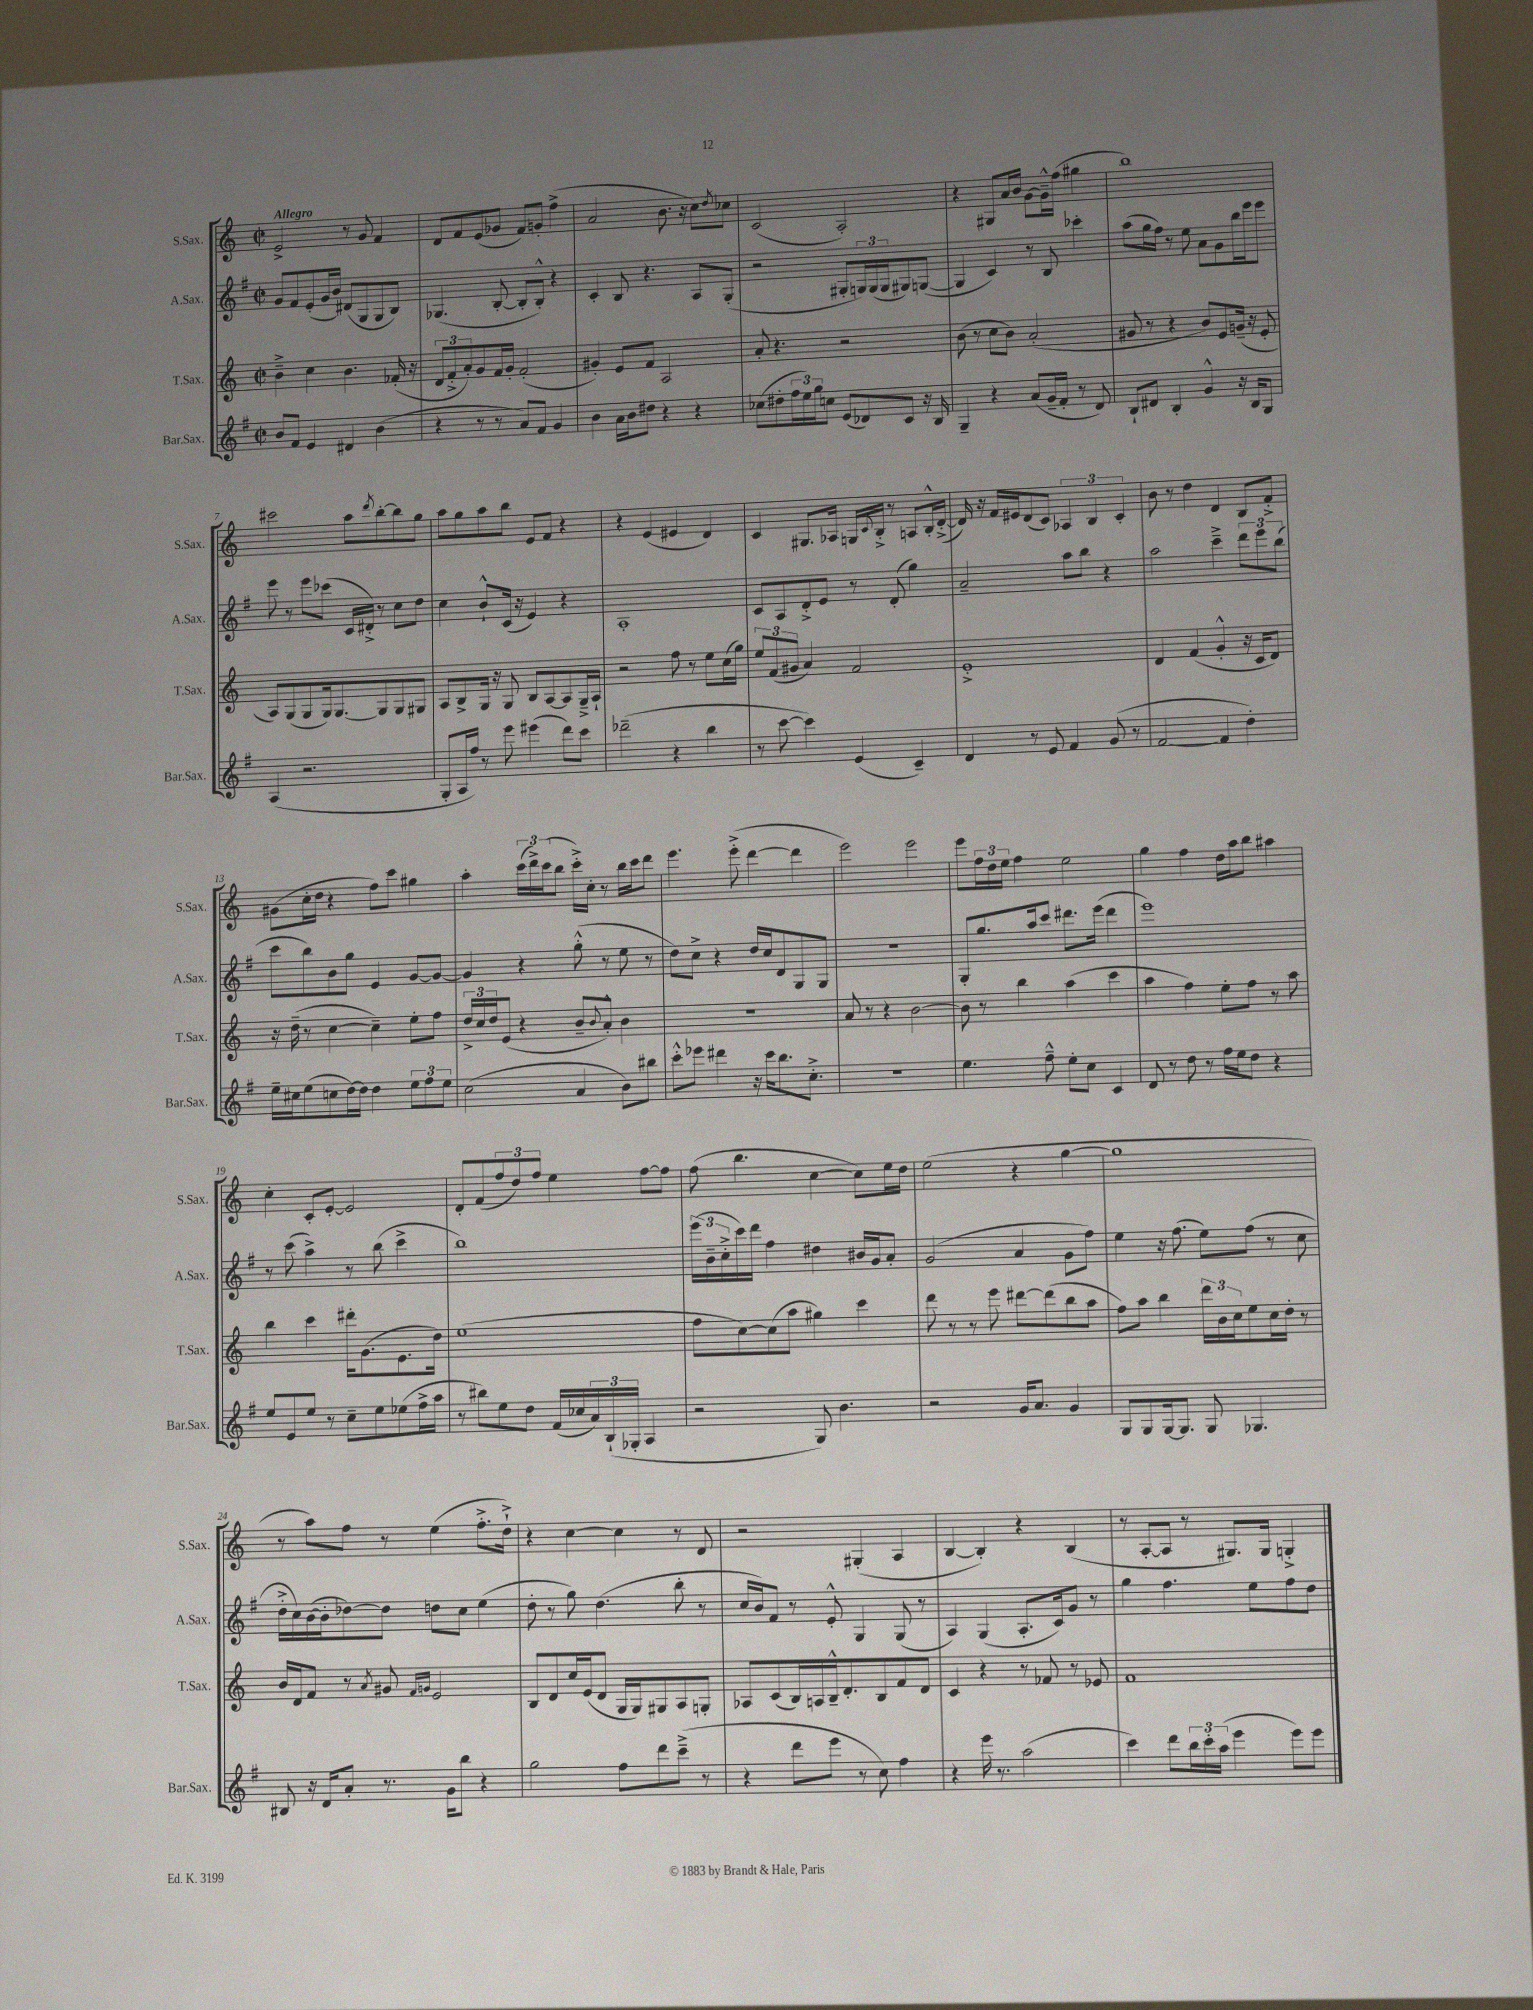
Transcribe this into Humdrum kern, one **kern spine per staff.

**kern	**kern	**kern	**kern
*staff4	*staff3	*staff2	*staff1
*clefG2	*clefG2	*clefG2	*clefG2
*k[f#]	*k[]	*k[f#]	*k[]
*M2/2	*M2/2	*M2/2	*M2/2
*met(c|)	*met(c|)	*met(c|)	*met(c|)
8b	4b~^	8g	2e^
8f#	.	8f#	.
4e	4cc	(8e'	.
.	.	16g	.
.	.	16b)	.
4d#	4.b	(8d#	8r
.	.	8G	8g
(4b	.	8G	4f
.	(16f-'	8B)	.
.	16r	.	.
=	=	=	=
4r	12d	(4.G-	8d
.	12f'^	.	.
.	.	.	8f
.	12a')	.	.
8r	8g	.	(8e
8r	16f	[8B'	8g-
.	16g'	.	.
8a)	(2f'	8B']	8f)
8f#	.	8B'^^)	8g'
4g	.	4r	(4ff^
=	=	=	=
4b	4g#')	4c'	2a
16a	8e	8B	.
16b	.	.	.
8dd#	8f	4.r	.
4r	2A	.	8.b
.	.	.	16r
4r	.	8A	8cc)
.	.	.	8qdd
.	.	(8G'	8cc-
=	=	=	=
(8cc-	8a'	2r	(2c
8dd#'	4.r	.	.
24ff#	.	.	.
24ee)	.	.	.
24gg	.	.	.
8cc	.	.	.
(8e	2r	8G#'	2A')
8d-)	.	24G)	.
.	.	(24G	.
.	.	24G	.
8c	.	8G#)	.
16r	.	([8G	.
16B	.	.	.
=	=	=	=
4G~	(8b	4G]	4r
.	8r	.	.
4r	8cc	4c)	8G#
.	8b)	.	16a
.	.	.	16b
(8a	(2a'	8r	[8g
16g~	.	8B	16g~^^]
16f#'	.	.	(16ff
8r	.	4ccc-'	4gg#
8d)	.	.	.
=	=	=	=
8B`	8g#	(8aa	1bb)
8d#	8r	16gg	.
.	.	16ff#)	.
4B'	4r	8r	.
.	.	8ee	.
4g^^	8b)	8a	.
.	8e	8g	.
16r	(16g~	16bb	.
16B	16r	16eee	.
8G	8e'	8eee	.
=	=	=	=
(4A	8A)	8eee	2ccc#
.	(8G	8r	.
2.r	8G	8eee	.
.	16G)	(8ccc-	.
.	[8.G	.	.
.	.	16c	8aa
.	.	16d#'^)	.
.	.	.	8qddd
.	8G]	8r	[8bb'
.	8G	8cc	8bb]
.	8G#	8dd	8gg
=	=	=	=
8G'	8A	4cc	8aa
16A	8B^	.	8gg
16ff#)	.	.	.
8r	16G	8b`^^	8aa
.	16r	.	.
8eee	8G	(16c	8bb
.	.	16r	.
(4eee#	8B	4e)	8e
.	[8A	.	8f
8ddd)	8A]	4r	4r
8ccc	16G~^	.	.
.	16A`	.	.
=	=	=	=
(2ddd-~	2r	1A'	4r
.	.	.	(4e
4r	8ff	.	4e#
.	8r	.	.
4bb	8ee	.	4d)
.	(16cc	.	.
.	16gg)	.	.
=	=	=	=
8r	12ee	8c	4c
.	(12f	.	.
[8ccc	.	8A	.
.	12g#	.	.
4ccc])	4a)	8d'^	8.G#
.	.	8e	.
.	.	.	16A-
(4e	2f	8r	16G
.	.	.	8qqc
.	.	.	16B'^
.	.	(8d'	8r
4c~)	.	4gg)	8A
.	.	.	16B'^^
.	.	.	([16d'^
=	=	=	=
4d	1e'^	2a~	16d])
.	.	.	16r
.	.	.	16f
.	.	.	16e#
8r	.	.	(8d
8e	.	.	8c)
4f#	.	8aa	6A-
.	.	8bb	.
.	.	.	6B
(8g	.	4r	.
.	.	.	6c'
8r	.	.	.
=	=	=	=
[2f#	4d	2aa	8b
.	.	.	8r
.	(4f	.	4dd
4f#]	4g'^^	4ccc~^	4d
4dd')	16r	12ddd	8B
.	16c	.	.
.	.	12eee	.
.	8d)	.	8f'^
.	.	(12bb	.
=	=	=	=
16ee~	16r	8ccc	(8g#
16cc#	(16dd~	.	.
(8ee	8r	8bb)	16cc'
.	.	.	16dd
8cc	[4cc	8b	4r
[16dd)	.	8gg	.
16dd]	.	.	.
4dd	4cc~])	4e	8ff)
.	.	.	8ccc
12ee	8ee'	[8g	4gg#
12ff#	.	.	.
.	8ff	8g_	.
12ee	.	.	.
=	=	=	=
(2cc	24dd^	4g]	4aa'
.	24cc	.	.
.	24dd	.	.
.	(8e	.	.
.	4r	4r	(24ccc
.	.	.	24ddd^)
.	.	.	(24ccc
.	.	.	8bb
4a	8b~	(8gg'^^	16ccc'^)
.	.	.	16cc'
.	8qqb	.	.
.	8a'^^)	8r	8r
8b)	4b	8ee	16bb
.	.	.	16ccc
8bb#	.	8r	8ddd
=	=	=	=
8ccc'^^	1r	8dd)	4.eee
8eee-	.	8cc^	.
4ddd#	.	4r	.
.	.	.	(8eee'^
16r	.	16dd	[4ddd
16ccc	.	16cc	.
8.bb	.	8d	.
.	.	8G	4ddd]
8.cc'^	.	.	.
.	.	8G	.
=	=	=	=
1r	8a	1r	2eee)
.	8r	.	.
.	4r	.	.
.	[2b	.	2eee
=	=	=	=
4.ee	8b]	8G'	8eee
.	8r	8.gg	24ff
.	.	.	24dd
.	.	.	24ee
.	4bb	.	4ff
.	.	16aa	.
8ff#~^^	.	8ccc	.
8ee'	(4aa	8.ddd#	2ee
8cc	.	.	.
.	.	(16eee	.
4c	4ccc	4ddd#	.
=	=	=	=
8d	4aa	1eee)	4gg
8r	.	.	.
8dd	4ff)	.	4ff
8r	.	.	.
16ff#	8ee'	.	16dd
16ee	.	.	16aa
8dd	8ff	.	8bb
4r	8r	.	4aa#
.	8aa	.	.
=	=	=	=
8ee	4bb	8r	4cc'
8e	.	(8ccc	.
8ee	4ccc	4aa^)	8c'
8r	.	.	[8e'
8cc~	16ddd#'	8r	2e]
.	(8.g	.	.
8ee	.	(8bb	.
(8ee-	8.e	4ccc^	.
16ff#^	.	.	.
16aa	16dd)	.	.
=	=	=	=
8r	(1ee	1bb)	8d'
8bb#)	.	.	(8f
8ee	.	.	12ff
.	.	.	12dd)
8dd	.	.	.
.	.	.	12ff
(16f#	.	.	4ee
16cc-	.	.	.
24a)	.	.	.
(24B`	.	.	.
24G-'	.	.	.
4A	.	.	[8ff
.	.	.	8ff]
=	=	=	=
2r	8ff	(24eee	(8ff
.	.	24b~	.
.	.	24cc'^	.
.	[8cc)	16ccc)	4.bb
.	.	16ddd	.
.	(8cc]	4ff#	.
.	8aa	.	.
8G)	4gg#)	4dd#	[4cc
4.b	.	.	.
.	4ccc	16b#	8cc])
.	.	16g	.
.	.	8a'	16ee
.	.	.	16dd
=	=	=	=
2r	8ddd	(2g	(2ee
.	8r	.	.
.	8r	.	.
.	8eee	.	.
16g	[8ddd#	4a	4r
8.a	.	.	.
.	(8ddd#]	.	.
4g	8bb	8g	[4gg
.	8aa	8ff#)	.
=	=	=	=
8G	8ff)	4ee	1gg]
8G	8aa	.	.
[16G	4bb	16r	.
8.G]	.	(8.ff#	.
8G	24ddd	8ee)	.
.	24b	.	.
.	24cc	.	.
4.G-	8ee	(8ff#	.
.	16cc	8r	.
.	16dd'	.	.
.	8r	8cc	.
=	=	=	=
8B#	16b	16dd'^	8r
.	16d	16cc)	.
16r	8f	([16b	8aa)
16d	.	16b']	.
8a'	8r	[8dd-)	8ff
.	8qa	.	.
8.r	8g#	8dd-]	8r
.	16qqf	.	.
.	16qqg	.	.
.	2e	8dd	(4ee
16g	.	.	.
8bb	.	8cc	.
4r	.	(4ee	8.ff'^
.	.	.	16dd`^)
=	=	=	=
2gg	8B	8dd'	4r
.	8d	8r	.
.	16cc	8gg)	[4cc
.	(16e	.	.
.	8d	(4.dd	.
8ff#	16G	.	4cc]
.	16G)	.	.
8ddd	8G#	.	.
(8ccc~^	8A	8bb'	8r
8r	8G'	8r	8d
=	=	=	=
4r	8A-	16cc	2r
.	.	16b)	.
.	(8c	8f#	.
8ddd	16B)	8r	.
.	16A	.	.
8eee	16B~^^	8e'^^	.
.	8.d'	.	.
8r	.	4G	(4G#'
8cc)	8B	.	.
4ff#	8f	(8G	4A
.	8d	8r	.
=	=	=	=
4r	4c	4A)	[4B
16eee	4r	(4G	4B'])
8.r	.	.	.
(2aa	8r	8.A'	4r
.	8f-	.	.
.	.	16c)	.
.	8r	8g	(4B
.	8e-	8r	.
=	=	=	=
4ccc)	1f	4gg	8r
.	.	.	[8A'
8ddd	.	4.ff#	8A]
24bb	.	.	8r
24ccc'	.	.	.
(24aa	.	.	.
4eee	.	.	8.G#)
.	.	8ee	.
.	.	.	16G#
8eee)	.	8ff#	4G'^
8eee	.	8dd	.
==	==	==	==
*-	*-	*-	*-
